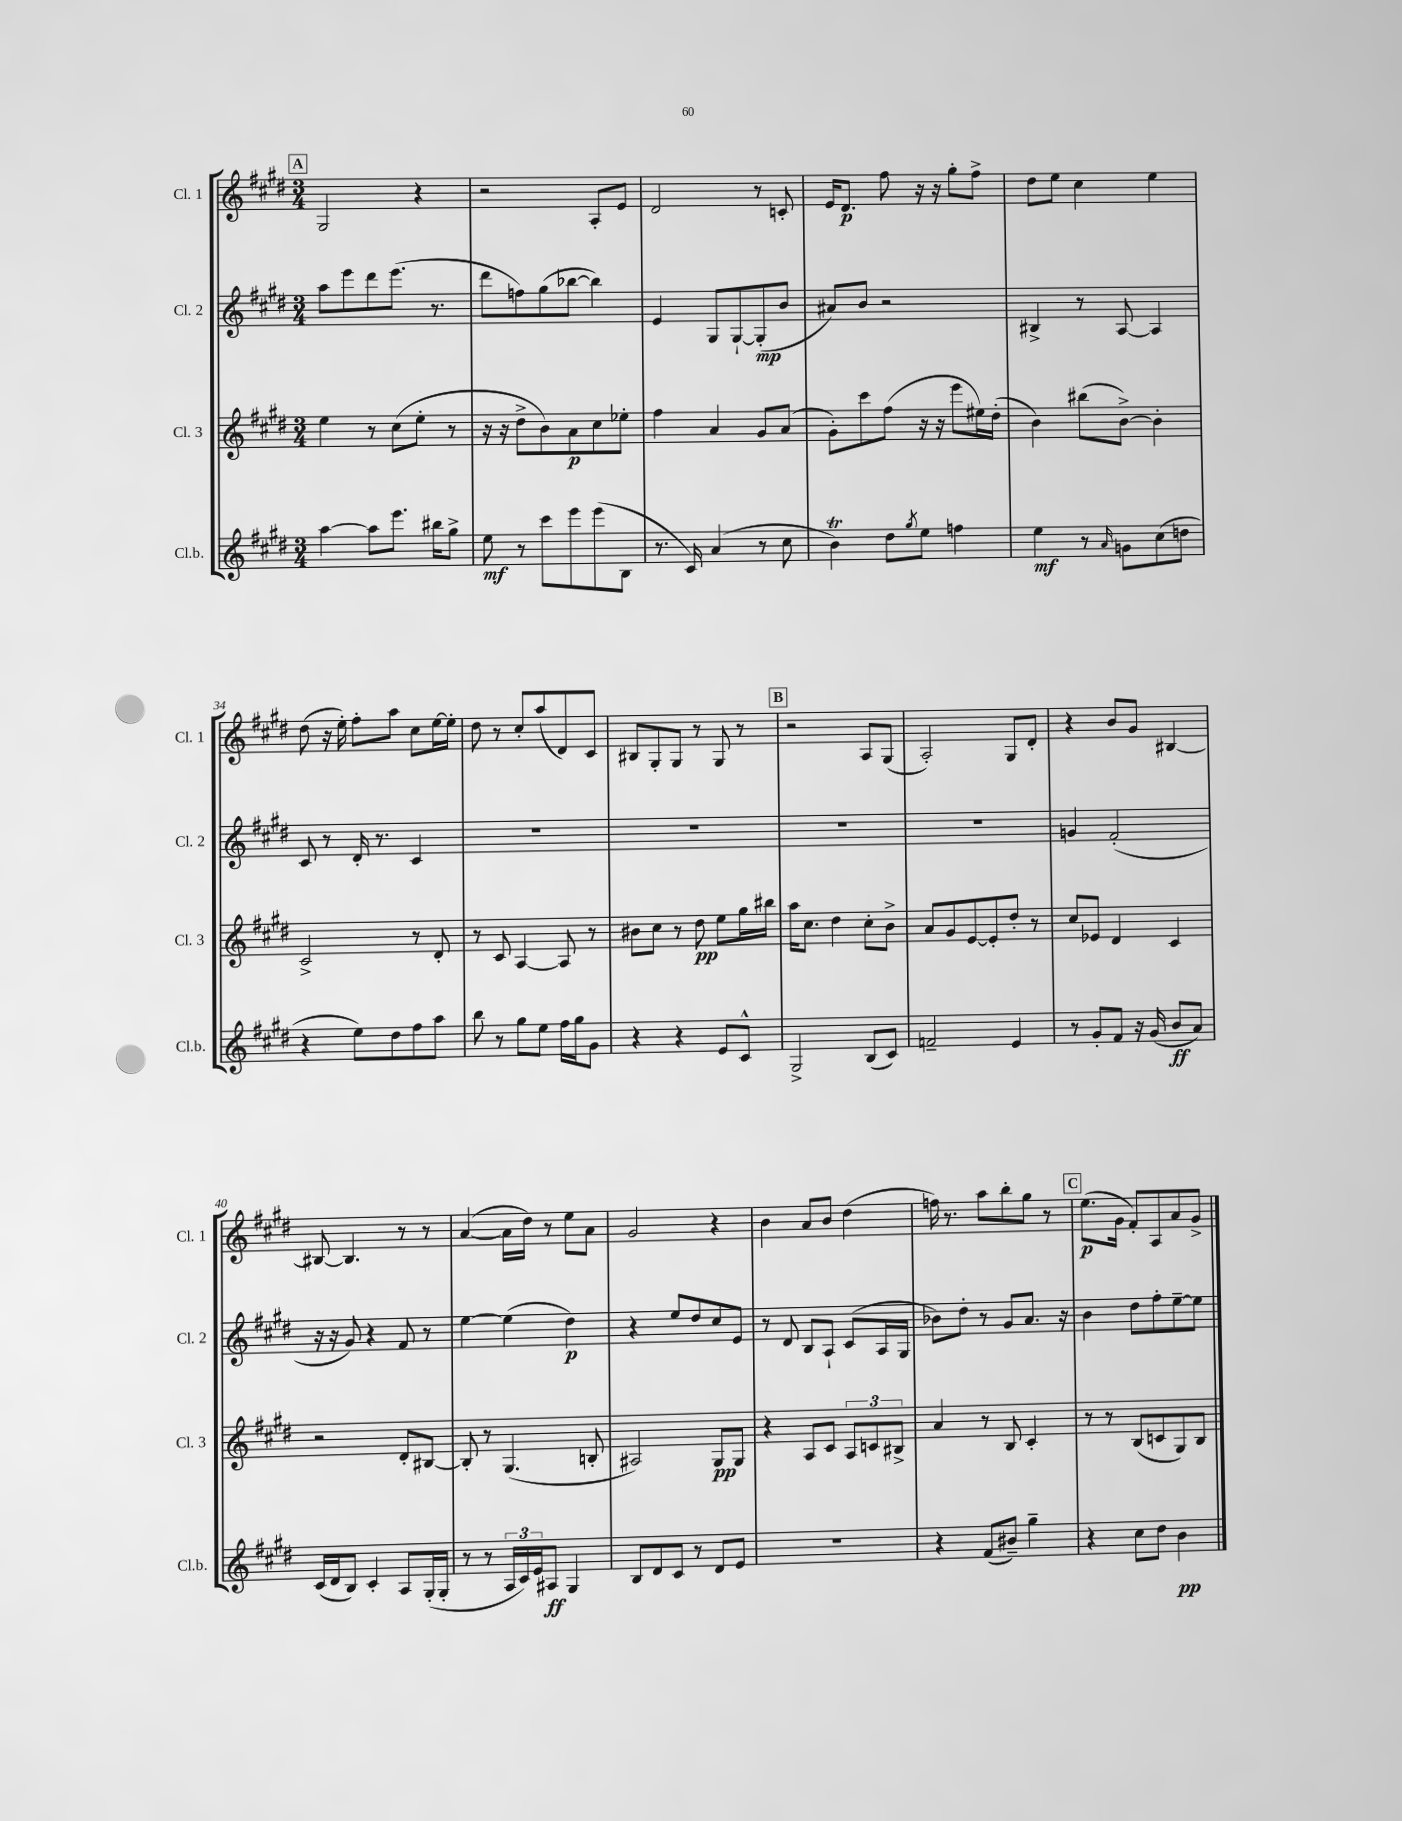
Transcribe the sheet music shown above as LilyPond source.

<<
\new StaffGroup <<
\new Staff = "s0" \with { instrumentName = "Cl. 1" shortInstrumentName = "Cl. 1" } {
    \clef treble \key e \major \numericTimeSignature \time 3/4
    \mark \markup { \box "A" } gis2 r4 |
    r2 a8-. e'8 |
    dis'2 r8 c'8-. |
    e'16 dis'8.\p fis''8 r16 r16 gis''8-. fis''8-> |
    dis''8 e''8 cis''4 e''4 |
    dis''8( r16 e''16-.) fis''8-. a''8 cis''8 e''16~ e''16-. |
    dis''8 r8 cis''8-. a''8( dis'8) cis'8 |
    bis8 gis8-. gis8 r8 gis8 r8 |
    \mark \markup { \box "B" } r2 a8 gis8( |
    a2-.) gis8 dis'8-. |
    r4 b'8 gis'8 bis4~ |
    bis8~ bis4. r8 r8 |
    a'4~( a'16 dis''16) r8 e''8 a'8 |
    gis'2 r4 |
    b'4 a'8 b'8 dis''4( |
    f''16) r8. a''8 b''8-. gis''8 r8 |
    \mark \markup { \box "C" } e''8.\p( gis'16 fis'8-.) a8 a'8 gis'8-> \bar "|." |
}
\new Staff = "s1" \with { instrumentName = "Cl. 2" shortInstrumentName = "Cl. 2" } {
    \clef treble \key e \major \numericTimeSignature \time 3/4
    \mark \markup { \box "A" } a''8 e'''8 dis'''8 e'''8.( r8. |
    dis'''8 f''8) gis''8( bes''8~ bes''4) |
    e'4 gis8 gis8~-! gis8-.\mp( b'8 |
    ais'8) b'8 r2 |
    bis4-> r8 a8~ a4 |
    cis'8 r8 dis'16-. r8. cis'4 |
    R2. |
    R2. |
    \mark \markup { \box "B" } R2. |
    R2. |
    g'4 fis'2-.( |
    r16 r16 gis'8) r4 fis'8 r8 |
    e''4~ e''4( dis''4\p) |
    r4 e''8 dis''8 cis''8 e'8 |
    r8 dis'8 b8 a8-! cis'8( a16 gis16 |
    bes'8) dis''8-. r8 gis'8 a'8. r16 |
    \mark \markup { \box "C" } b'4 dis''8 fis''8-. e''8~-- e''8 \bar "|." |
}
\new Staff = "s2" \with { instrumentName = "Cl. 3" shortInstrumentName = "Cl. 3" } {
    \clef treble \key e \major \numericTimeSignature \time 3/4
    \mark \markup { \box "A" } e''4 r8 cis''8( e''8-. r8 |
    r16 r16 dis''8-> b'8) a'8\p cis''8 ees''8-. |
    fis''4 a'4 gis'8 a'8( |
    gis'8-.) cis'''8 fis''8( r16 r16 e'''8 eis''16) dis''16-.( |
    b'4) bis''8( b'8~->) b'4-. |
    cis'2-> r8 dis'8-. |
    r8 cis'8 a4~ a8 r8 |
    bis'8 cis''8 r8 dis''8\pp e''8 gis''16 bis''16 |
    \mark \markup { \box "B" } a''16 cis''8. dis''4 cis''8-. b'8-> |
    a'8 gis'8 e'8~ e'8-. dis''8-. r8 |
    cis''8 ees'8 dis'4 cis'4 |
    r2 dis'8-. bis8~ |
    bis8-. r8 gis4.( b8-. |
    ais2) gis8\pp gis8 |
    r4 a8 cis'8 \tuplet 3/2 { a8 c'8 bis8-> } |
    a'4 r8 b8 cis'4-. |
    \mark \markup { \box "C" } r8 r8 b8( c'8 gis8) b8 \bar "|." |
}
\new Staff = "s3" \with { instrumentName = "Cl.b." shortInstrumentName = "Cl.b." } {
    \clef treble \key e \major \numericTimeSignature \time 3/4
    \mark \markup { \box "A" } a''4~ a''8 e'''8. bis''16 gis''8-> |
    e''8\mf r8 cis'''8 e'''8 e'''8( b8 |
    r8. cis'16) a'4( r8 cis''8 |
    b'4\trill) dis''8 \acciaccatura { gis''8 } e''8 f''4 |
    e''4\mf r8 \grace { a'16 } g'8 cis''8( d''8 |
    r4 e''8) dis''8 fis''8 a''8 |
    b''8 r8 gis''8 e''8 fis''16 gis''16 gis'8 |
    r4 r4 e'8 cis'8-^ |
    \mark \markup { \box "B" } gis2-> b8( cis'8) |
    f'2-- e'4 |
    r8 gis'8-. fis'8 r16 gis'16( b'8\ff a'8) |
    cis'16( dis'16 b8) cis'4-. a8 gis16-.( gis16-. |
    r8 r8 \tuplet 3/2 { a16 cis'16) e'16 } ais8\ff gis4 |
    b8 dis'8 cis'8 r8 dis'8 e'8 |
    R2. |
    r4 fis'8( bis'8--) gis''4-- |
    \mark \markup { \box "C" } r4 cis''8 dis''8 b'4\pp \bar "|." |
}
>>
>>
\layout { \context { \Score currentBarNumber = #29 } }
